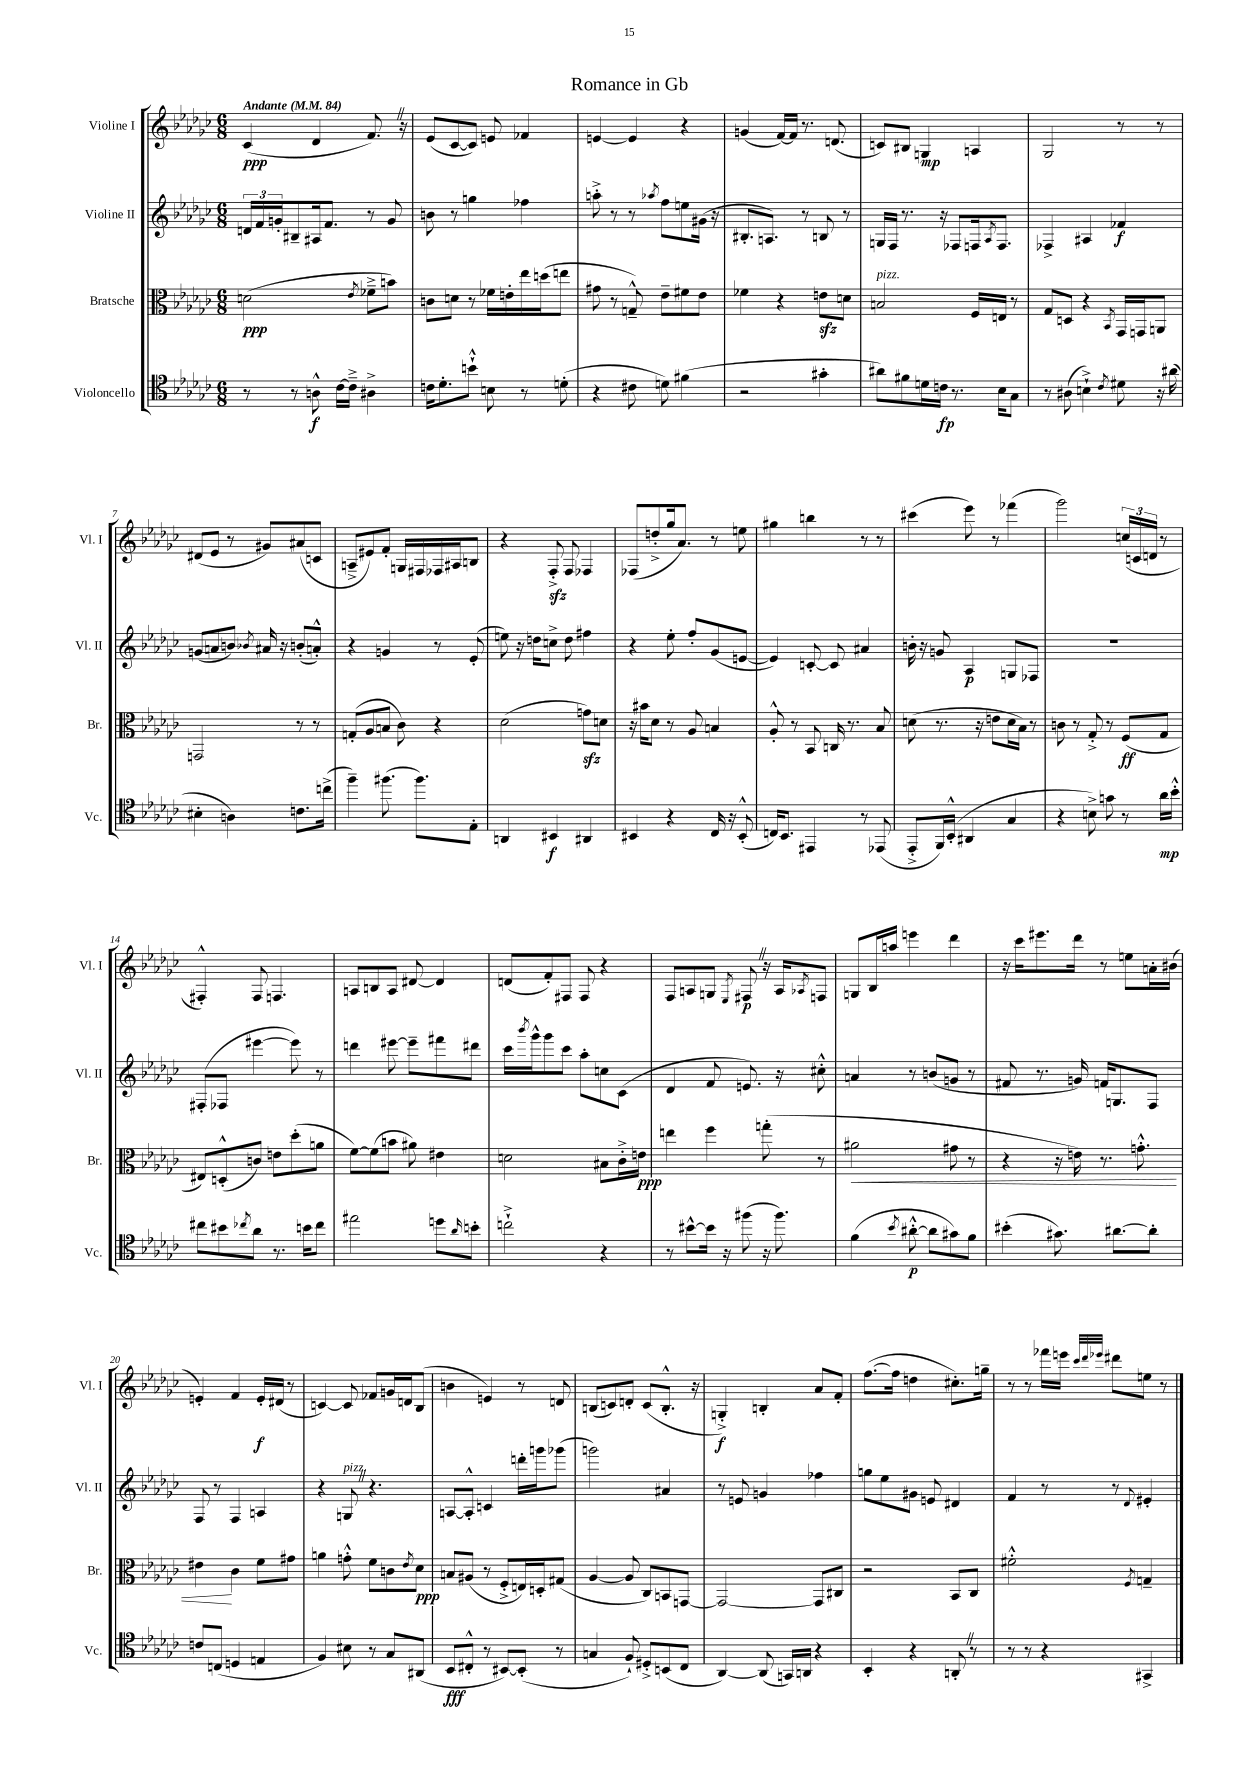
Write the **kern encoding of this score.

**kern	**dynam	**kern	**dynam	**kern	**dynam	**kern	**dynam
*part4	*part4	*part3	*part3	*part2	*part2	*part1	*part1
*staff4	*staff4	*staff3	*staff3	*staff2	*staff2	*staff1	*staff1
*I"Violoncello	*	*I"Bratsche	*	*I"Violine II	*	*I"Violine I	*
*I'Vc.	*	*I'Br.	*	*I'Vl. II	*	*I'Vl. I	*
*clefC4	*	*clefC3	*	*clefG2	*	*clefG2	*
*k[b-e-a-d-g-c-]	*	*k[b-e-a-d-g-c-]	*	*k[b-e-a-d-g-c-]	*	*k[b-e-a-d-g-c-]	*
*M6/8	*	*M6/8	*	*M6/8	*	*M6/8	*
*MM84	*	*MM84	*	*MM84	*	*MM84	*
=1	=1	=1	=1	=1	=1	=1	=1
!	!	!	!	!	!	!LO:TX:a:B:t=Andante	!
8r	.	(2dn\	ppp	24dn/LL	.	(4c-/	ppp
.	.	.	.	24f/	.	.	.
.	.	.	.	24gn'/J	.	.	.
8r	.	.	.	8B#X~/	.	.	.
8An^^\	f	.	.	16A#X/k	.	4d-/	.
.	.	.	.	8.f/J	.	.	.
[16c-\LL	.	.	.	.	.	.	.
16c-~^\JJ]	.	.	.	.	.	.	.
.	.	8qe-/	.	.	.	.	.
4A#X^\	.	8f-X~^\L	.	8r	.	8.fZ/)	.
.	.	8bn\J)	.	8g/	.	.	.
.	.	.	.	.	.	16r	.
=2	=2	=2	=2	=2	=2	=2	=2
16cn\KL	.	8cn\L	.	8bn\	.	(8e-/L	.
8.d-'\	.	.	.	.	.	.	.
.	.	8dn\J	.	8r	.	[8c-/	.
8bn`^^\J	.	8r	.	4ggn\	.	8c-/J])	.
8Bn\	.	16f-X\LL	.	.	.	8en/	.
.	.	16en'\	.	.	.	.	.
8r	.	16ee-\	.	4ff-X\	.	4f-X/	.
.	.	(16ddn\J	.	.	.	.	.
(8dn'\	.	8een\J	.	.	.	.	.
=3	=3	=3	=3	=3	=3	=3	=3
4r	.	8g#X\	.	8aan'^\	.	[4en/	.
.	.	8r	.	8r	.	.	.
8c#X\	.	8Gn~^^/)	.	8r	.	4e/]	.
.	.	.	.	8qaa-X/	.	.	.
8dn\)	.	8e-~\L	.	8ff\L	.	.	.
(4f#X\	.	8f#X\	.	8een\	.	4r	.
.	.	8e-\J	.	(16g#X\Jk	.	.	.
.	.	.	.	16r	.	.	.
=4	=4	=4	=4	=4	=4	=4	=4
2r	.	4f-X\	.	8.B#X'/L	.	(4gn/	.
.	.	.	.	8.An/J)	.	.	.
.	.	4r	.	.	.	[16f/LL)	.
.	.	.	.	.	.	16f/JJ]	.
.	.	.	.	8r	.	8.r	.
4g#X'\	.	8enzz\L	.	8Bn/	.	.	.
.	.	.	.	.	.	(8.dn/	.
.	.	8dn\J	.	8r	.	.	.
=5	=5	=5	=5	=5	=5	=5	=5
!	!	!LO:TX:a:i:t=pizz.	!	!	!	!	!
8a#X\L)	.	2Bn/	.	16Gn/LL	.	8cn/L)	.
.	.	.	.	16F/JJ	.	.	.
8f#X\	.	.	.	8.r	.	8B#X/J	.
16dn\L	.	.	.	.	.	4Gn/	mp
16cn\JJ	fp	.	.	16r	.	.	.
8.r	.	.	.	8F-X/L	.	.	.
.	.	16F/LL	.	16Fn/k	.	4An/	.
.	.	.	.	8qA-/	.	.	.
16B-\KL	.	16En/JJ	.	8.F/J	.	.	.
8G-\J	.	8r	.	.	.	.	.
=6	=6	=6	=6	=6	=6	=6	=6
8r	.	8G-/L	.	4F-X^/	.	2G-/	.
(8A#X\	.	8Dn/J	.	.	.	.	.
4Bn`^\)	.	4r	.	4A#X/	.	.	.
8qc-/	.	8qBB-/	.	.	.	.	.
8d#X\	.	16GG-/LL	.	4f-X/	f	8r	.
.	.	16GGn/J	.	.	.	.	.
16r	.	8AAn/J	.	.	.	8r	.
(16a#X\	.	.	.	.	.	.	.
!!LO:LB:g=z
=7	=7	=7	=7	=7	=7	=7	=7
4B#X'\	.	2GGn/	.	(8gn/L	.	(8d#X/L	.
.	.	.	.	8an/	.	8e-/J	.
4An\)	.	.	.	8bn/J)	.	8r	.
.	.	.	.	8qb-X/	.	.	.
.	.	.	.	16a#X/	.	8g#X/L)	.
.	.	.	.	16r	.	.	.
8.cn\L	.	8r	.	(8bn'/L	.	(8a#X/	.
.	.	8r	.	8an'^^/J)	.	8cn/J	.
(16ccn^\Jk	.	.	.	.	.	.	.
=8	=8	=8	=8	=8	=8	=8	=8
4ff~\)	.	(8Gn'/L	.	4r	.	8An~^/L	.
.	.	8A-/	.	.	.	8e#X/)	.
(8.ff#X\	.	8Bn/J	.	4gn/	.	8f'/J	.
.	.	8c-\)	.	.	.	16Gn/LL	.
8.ff#\L)	.	.	.	.	.	16F#X/	.
.	.	4r	.	8r	.	16F-X/	.
.	.	.	.	.	.	16A#X/J	.
8E-'\J	.	.	.	(8e-'/	.	8Bn/J	.
=9	=9	=9	=9	=9	=9	=9	=9
4AAn/	.	(2d-\	.	8een\)	.	4r	.
.	.	.	.	16r	.	.	.
.	.	.	.	16ddn\KL	.	.	.
4BB#X/	f	.	.	8ccn^\J	.	8Fzz'^/	.
.	.	.	.	8dd\	.	8F/	.
4AA#X/	.	8gnzz\L)	.	4ff#X\	.	4F-X/	.
.	.	8dn\J	.	.	.	.	.
=10	=10	=10	=10	=10	=10	=10	=10
4BB#X/	.	16r	.	4r	.	(8F-X/L	.
.	.	16b#X\KL	.	.	.	.	.
.	.	8d-\J	.	.	.	8ddn'^/	.
4r	.	8r	.	8ee-'\	.	16gg-/k	.
.	.	.	.	.	.	8.a-/J)	.
.	.	8A-/	.	8ff'/L	.	.	.
16C-/	.	4Bn/	.	(8g-/	.	8r	.
16r	.	.	.	.	.	.	.
(8BB#'^^/	.	.	.	[8en/J	.	8een\	.
=11	=11	=11	=11	=11	=11	=11	=11
16Cn/KL)	.	8A-'^^/	.	4e/])	.	4gg#X\	.
8.BB-/J	.	.	.	.	.	.	.
.	.	8r	.	.	.	.	.
4EE#X/	.	8BB-/	.	[8cn'/	.	4bbn\	.
.	.	16Cn/	.	8c/]	.	.	.
.	.	8.r	.	.	.	.	.
8r	.	.	.	4a#X/	.	8r	.
(8EE-X/	.	8B-/	.	.	.	8r	.
=12	=12	=12	=12	=12	=12	=12	=12
8EE-'^/L	.	(8dn\	.	16bn'\	.	(4ccc#X\	.
.	.	.	.	16r	.	.	.
16FF/L)	.	8.r	.	8gn/	.	.	.
(16BB-'^^/JJ	.	.	.	.	.	.	.
4AA#X/	.	.	.	4A-/	p	8eee-\)	.
.	.	16r	.	.	.	.	.
.	.	8en\L	.	.	.	8r	.
4G-/	.	16d\L	.	8Gn/L	.	(4fff-X\	.
.	.	16B-\JJ)	.	.	.	.	.
.	.	8r	.	8F-X/J	.	.	.
=13	=13	=13	=13	=13	=13	=13	=13
4r	.	8cn\	.	2.r	.	2ggg-\)	.
.	.	8r	.	.	.	.	.
8Bn^\)	.	8G-'^/	.	.	.	.	.
8gn\	.	8r	.	.	.	.	.
8r	.	(8F/L	ff	.	.	(24ccn/LL	.
.	.	.	.	.	.	24cn/	.
.	.	.	.	.	.	24dn/JJ	.
16a-\LL	mp	8G-/J	.	.	.	8r	.
16b-'^^\JJ	.	.	.	.	.	.	.
!!LO:LB:g=z
=14	=14	=14	=14	=14	=14	=14	=14
8cc#X\L	.	8E#X/L)	.	(8F#X'/L	.	4F#X'^^/)	.
8b#X\	.	(8Dn'^^/	.	8F-X/J	.	.	.
8qcc-X/	.	.	.	.	.	.	.
8a-\J	.	8cn/J)	.	[4eee#X\	.	8F#/	.
8.r	.	8en\L	.	.	.	4.Fn/	.
.	.	(8dd-'\	.	8eee#\])	.	.	.
16bn\KL	.	.	.	.	.	.	.
8cc-\J	.	8an\J	.	8r	.	.	.
=15	=15	=15	=15	=15	=15	=15	=15
2ee#X\	.	[8f\L)	.	4dddn\	.	8An/L	.
.	.	(8f\]	.	.	.	8Bn/	.
.	.	8bn\J	.	[8eee#X\	.	8A/J	.
.	.	8a#X\)	.	8eee#~\L]	.	[8d#X/	.
8ddn\L	.	4e#X\	.	8fff#X\	.	4d#/]	.
16qqa-/	.	.	.	.	.	.	.
8bn'\J	.	.	.	8ddd#X\J	.	.	.
=16	=16	=16	=16	=16	=16	=16	=16
2ccn`^\	.	2dn\	.	16ccc-\LL	.	(8dn/L	.
.	.	.	.	8qbbb-/	.	.	.
.	.	.	.	16ggg-^^\J	.	.	.
.	.	.	.	8ggg-\	.	8f'/)	.
.	.	.	.	8ccc-\J	.	8F#X/J	.
.	.	.	.	8aa-'\L	.	8F#/	.
4r	.	8B#X\L	.	8ccn\	.	4r	.
.	.	16c-'^\L	.	(8c-\J	.	.	.
.	.	16en\JJ	ppp	.	.	.	.
=17	=17	=17	=17	=17	=17	=17	=17
8r	.	4een\	.	4d-/	.	8F/L	.
[8b#X^^\L	.	.	.	.	.	8An/	.
16b#\Jk]	.	4ff\	.	8f/	.	8Gn/J	.
16r	.	.	.	.	.	.	.
.	.	.	.	.	.	8qE-/	.
(8ff#X\	.	.	.	8.en/)	.	8F#XZ/	p
16r	.	(8ggn'\	.	.	.	16r	.
8.ff#\)	.	.	.	16r	.	16A/KL	.
.	.	.	.	.	.	8qA-X/	.
.	.	8r	.	8cc#X'^^\	.	8Fn/J	.
=18	=18	=18	=18	=18	=18	=18	=18
!	!	!	!LO:HP:b	!	!	!	!
(4f\	.	2a#X\	<	4an/	.	8Gn/L	.
.	.	.	.	.	.	16B-/L	.
.	.	.	.	.	.	16aan/JJ	.
8qb-/	.	.	.	.	.	.	.
[8a#X'^^\	p	.	.	8r	.	4eeen\	.
8a#\L]	.	.	.	(8bn/L	.	.	.
8g#X\)	.	8g#X\	.	8gn/J	.	4ddd-\	.
8f\J	.	8r	.	8r	.	.	.
=19	=19	=19	=19	=19	=19	=19	=19
(4b#X'\	.	4r	.	8f#X/	.	16r	.
.	.	.	.	.	.	16ccc-\KL	.
.	.	.	.	8.r	.	8.eee#X\	.
8.g#X\)	.	16r	.	.	.	.	.
.	.	16en\)	.	16gn/)	.	16ddd-\Jk	.
.	.	8.r	.	16fn/KL	.	8r	.
[8.a#X\L	.	.	.	8.Gn/	.	.	.
.	.	.	.	.	.	8een\L	.
.	.	8.gn'^^\	.	.	.	.	.
8a#'\J]	.	.	.	8F/J	.	16an'\L	.
.	.	.	.	.	.	(16b#X\JJ	.
!!LO:LB:g=z
=20	=20	=20	=20	=20	=20	=20	=20
8cn/L	.	4e#X\	.	8F/	.	4en'/)	.
(8Cn/J	.	.	.	8r	.	.	.
4Dn/	.	4c-\	[	4F/	.	4f/	.
4En/	.	8f\L	.	4An/	.	16e'/LL	f
.	.	.	.	.	.	(16d#X/JJ	.
.	.	8g#X\J	.	.	.	8r	.
=21	=21	=21	=21	=21	=21	=21	=21
4F/)	.	4an\	.	4r	.	[4cn/)	.
!	!	!	!	!LO:TX:a:i:t=pizz.	!	!	!
8B#X\	.	8gn'^^\	.	8GnZ/	.	8c/]	.
8r	.	8f\L	.	4.r	.	8f-X/L	.
8G-/L	.	8cn\	.	.	.	16gn/L	.
.	.	.	.	.	.	16dn/J	.
.	.	8qe-/	.	.	.	.	.
(8AA#X/J	.	8d-\J	ppp	.	.	(8B-/J	.
=22	=22	=22	=22	=22	=22	=22	=22
8BB-/L	fff	8Bn/L	.	[8An/L	.	4bn\	.
8C#X'^^/J	.	(8A#X/J	.	8A'^^/J]	.	.	.
8r	.	8r	.	4cn/	.	4en/)	.
[8BB#X/L)	.	8F'^/L	.	.	.	.	.
(8BB#'/J]	.	16En/L)	.	16dddn'\LL	.	8r	.
.	.	16Dn'/J	.	16gggn\J	.	.	.
8r	.	(8G#X/J	.	(8ggg-X\J	.	8dn/	.
=23	=23	=23	=23	=23	=23	=23	=23
4Gn/	.	[4A-/	.	2gggn\)	.	(8Bn/L	.
.	.	.	.	.	.	8cn/)	.
8F`/)	.	8A-/]	.	.	.	8dn'/J	.
8D#X'^/L	.	8C-/L)	.	.	.	(8c/L	.
(8BBn/	.	8BBn/	.	4a#X/	.	8.B'^^/J	.
8C-/J	.	[8GGn/J	.	.	.	.	.
.	.	.	.	.	.	16r	.
=24	=24	=24	=24	=24	=24	=24	=24
[4AA-/)	.	2GG/_	.	8r	.	4Gn'^/)	f
.	.	.	.	8en/	.	.	.
(8AA-/]	.	.	.	4gn/	.	4Bn'/	.
16GGn/LL)	.	.	.	.	.	.	.
16AAn/JJ	.	.	.	.	.	.	.
4r	.	8GG/L]	.	4ff-X\	.	8a-/L	.
.	.	8C#X/J	.	.	.	8f'/J	.
=25	=25	=25	=25	=25	=25	=25	=25
4BB-'/	.	2r	.	8ggn\L	.	([8.ff\L	.
.	.	.	.	8ee-\	.	.	.
.	.	.	.	.	.	16ff\Jk]	.
4r	.	.	.	8g#X\J	.	4ddn\	.
.	.	.	.	8en/	.	.	.
8AAn'Z/	.	8BB-/L	.	4d#X/	.	8.cc#X'\L)	.
8r	.	8C-/J	.	.	.	.	.
.	.	.	.	.	.	16ggn~\Jk	.
=26	=26	=26	=26	=26	=26	=26	=26
8r	.	2f#X'^^\	.	4f/	.	8r	.
8r	.	.	.	.	.	8r	.
4r	.	.	.	8r	.	16fff-X\LL	.
.	.	.	.	.	.	16eeen\JJ	.
.	.	.	.	.	.	32qqccc-/LLL	.
.	.	.	.	.	.	32qqddd-/	.
.	.	.	.	.	.	32qqeee-X/JJJ	.
.	.	.	.	8r	.	8ddd#X\L	.
.	.	8qF/	.	8qqd-/	.	.	.
4GG#X^/	.	4Gn~/	.	4e#X'/	.	8een\J	.
.	.	.	.	.	.	8r	.
==	==	==	==	==	==	==	==
*-	*-	*-	*-	*-	*-	*-	*-
